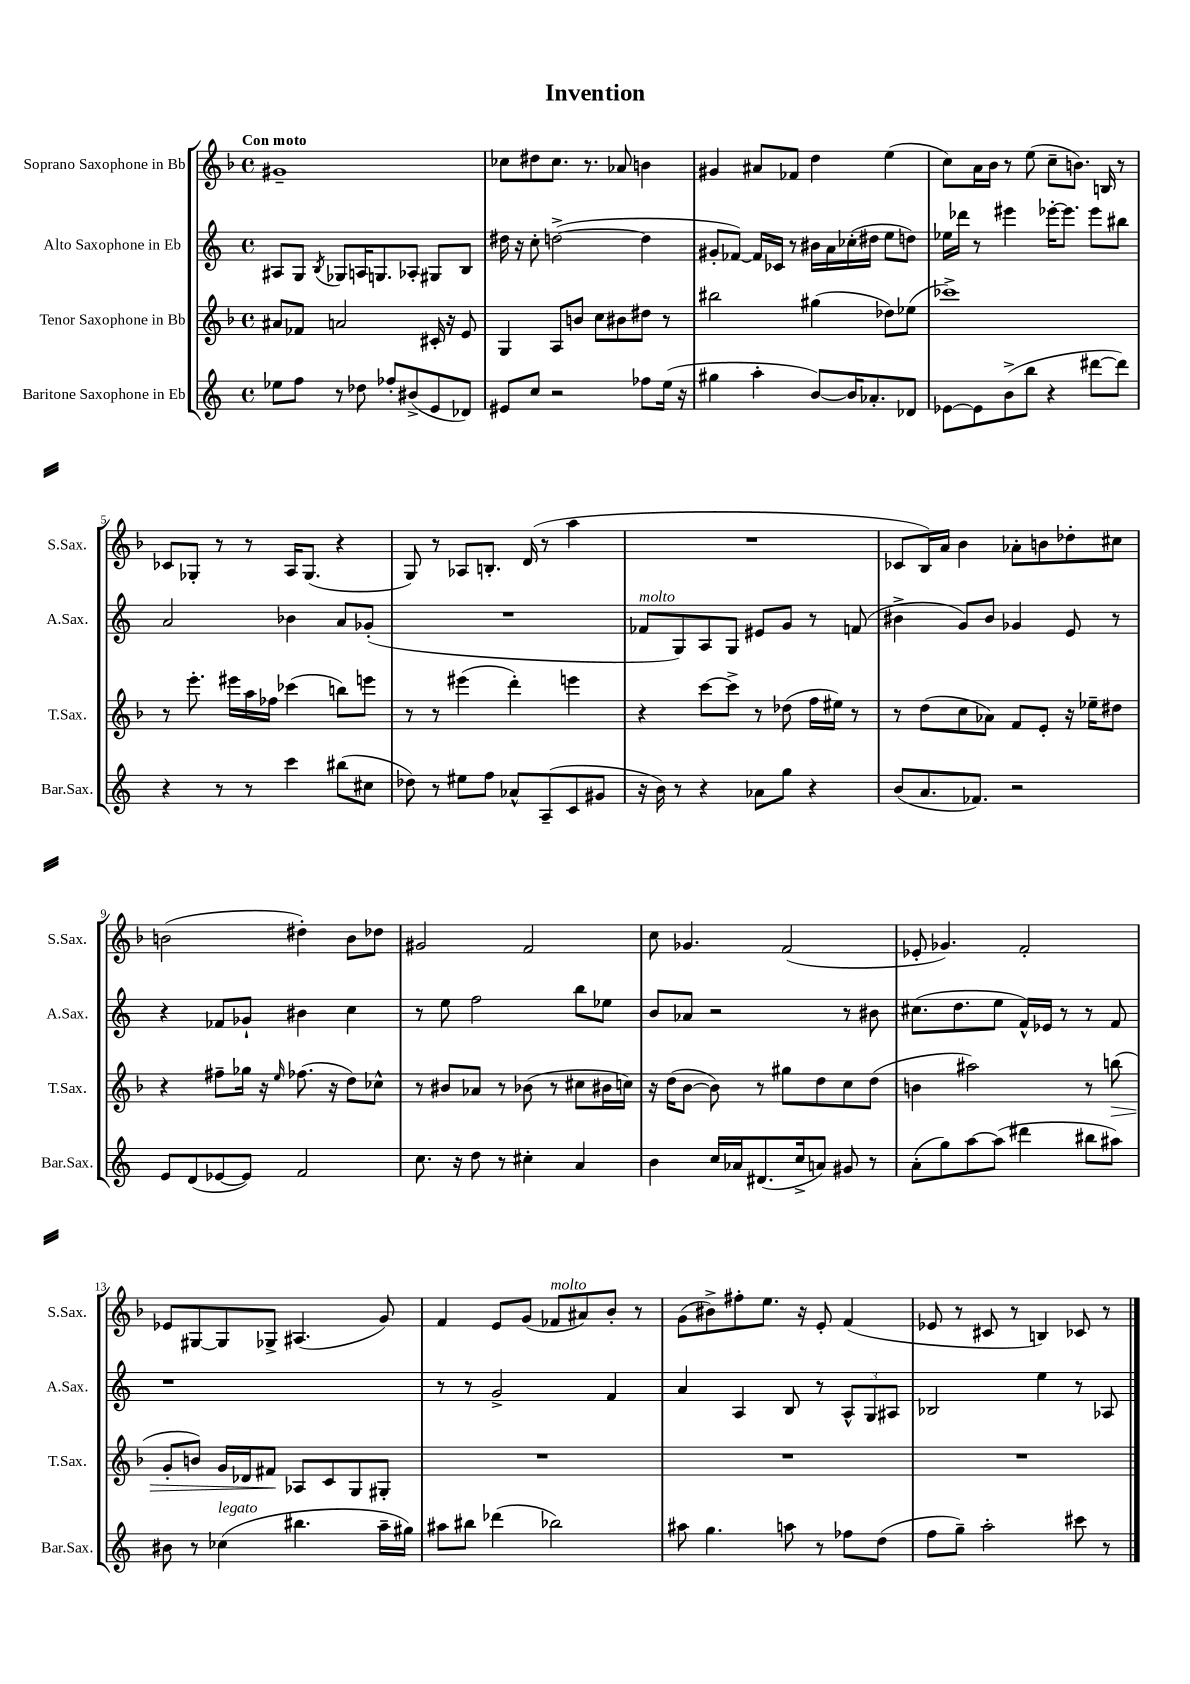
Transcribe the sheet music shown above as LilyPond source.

\header { title = "Invention" }
<<
\new StaffGroup <<
\new Staff = "s0" \with { instrumentName = "Soprano Saxophone in Bb" shortInstrumentName = "S.Sax." } {
    \clef treble \key f \major \defaultTimeSignature \time 4/4 \tempo "Con moto"
    gis'1-- |
    ces''8 dis''8 ces''8. r8. aes'8 b'4 |
    gis'4 ais'8 fes'8 d''4 e''4( |
    c''8) a'16 bes'16 r8 e''8( c''8-- b'8.) b16 r8 |
    ces'8 ges8-. r8 r8 a16 ges8.( r4 |
    g8) r8 aes8 b8.-. d'16( r8 a''4 |
    R1 |
    ces'8 bes16) a'16 bes'4 aes'8-. b'8 des''8-. cis''8 |
    b'2( dis''4-.) b'8 des''8 |
    gis'2 f'2 |
    c''8 ges'4. f'2( |
    ees'8-. ges'4.) f'2-. |
    ees'8 gis8~ gis8 ges8-> ais4.( g'8) |
    f'4 e'8 g'8( fes'8^\markup { \italic "molto" } ais'8) bes'8-. r8 |
    g'8( bis'8->) fis''8-. e''8. r16 e'8-. f'4( |
    ees'8 r8 cis'8 r8 b4) ces'8 r8 \bar "|." |
}
\new Staff = "s1" \with { instrumentName = "Alto Saxophone in Eb" shortInstrumentName = "A.Sax." } {
    \clef treble \key c \major \defaultTimeSignature \time 4/4
    ais8 g8 \acciaccatura { b8 } ges8 a16 g8. aes8-. gis8 b8 |
    dis''16 r16 c''8-. d''2~->( d''4 |
    gis'8-. fes'8~) fes'16 ces'16 r8 bis'16 a'16 ces''16-.( dis''16 e''8 d''8) |
    ees''16 des'''16 r8 eis'''4 ees'''16~-. ees'''8. ees'''8 bis''8 |
    a'2 bes'4 a'8 ges'8-.( |
    R1 |
    fes'8^\markup { \italic "molto" } g8) a8 g8 eis'8 g'8 r8 f'8( |
    bis'4-> g'8) bis'8 ges'4 e'8 r8 |
    r4 fes'8 ges'8-! bis'4 c''4 |
    r8 e''8 f''2 b''8 ees''8 |
    b'8 aes'8 r2 r8 bis'8 |
    cis''8.( d''8. e''8 f'16-^) ees'16 r8 r8 f'8 |
    r1 |
    r8 r8 g'2-> f'4 |
    a'4 a4 b8 r8 \tuplet 3/2 { a8-^ g8 ais8 } |
    bes2 e''4 r8 aes8 \bar "|." |
}
\new Staff = "s2" \with { instrumentName = "Tenor Saxophone in Bb" shortInstrumentName = "T.Sax." } {
    \clef treble \key f \major \defaultTimeSignature \time 4/4
    ais'8 fes'8 a'2 cis'16-. r16 e'8 |
    g4 a8 b'8 c''8 bis'8 dis''8 r8 |
    bis''2 gis''4( des''8) ees''8( |
    ces'''1->) |
    r8 e'''8.-. eis'''16 a''16 fes''16 ces'''4( b''8) e'''8 |
    r8 r8 eis'''4( d'''4-.) e'''4 |
    r4 c'''8~ c'''8-> r8 des''8( f''16 eis''16) r8 |
    r8 d''8( c''8 aes'8) f'8 e'8-. r16 ees''16-- dis''8 |
    r4 fis''8-- ges''16 r16 \grace { e''16 } fes''8.( r16 d''8) ces''8-^ |
    r8 bis'8 aes'8 r8 bes'8( r8 cis''8 bis'16 c''16) |
    r16 d''16( bes'8~ bes'8) r8 gis''8 d''8 c''8 d''8( |
    b'4 ais''2) r8 b''8\>( |
    g'8-. b'8) g'16 des'16 fis'8\! aes8 c'8 g8 gis8-. |
    R1 |
    R1 |
    R1 \bar "|." |
}
\new Staff = "s3" \with { instrumentName = "Baritone Saxophone in Eb" shortInstrumentName = "Bar.Sax." } {
    \clef treble \key c \major \defaultTimeSignature \time 4/4
    ees''8 f''8 r8 des''8 fes''8-. bis'8->( e'8 des'8) |
    eis'8 c''8 r2 fes''8 e''16( r16 |
    gis''4 a''4-. b'8~) b'16 aes'8.-. des'8 |
    ees'8~ ees'8 b'8->( b''8 r4 dis'''8~ dis'''8) |
    r4 r8 r8 c'''4 bis''8( cis''8 |
    des''8) r8 eis''8 f''8 aes'8-^ a8--( c'8 gis'8 |
    r16 b'16) r8 r4 aes'8 g''8 r4 |
    b'8( a'8. fes'8.) r2 |
    e'8 d'8( ees'8~ ees'8) f'2 |
    c''8. r16 d''8 r8 cis''4-. a'4 |
    b'4 c''16 aes'16 dis'8.( c''16-> a'8) gis'8 r8 |
    a'8-.( g''8) a''8~ a''8( dis'''4 bis''8 ais''8) |
    bis'8 r8 ces''4^\markup { \italic "legato" }( bis''4. a''16-- gis''16) |
    ais''8 bis''8 des'''4( bes''2) |
    ais''8 g''4. a''8 r8 fes''8 d''8( |
    f''8 g''8--) a''2-. cis'''8 r8 \bar "|." |
}
>>
>>
